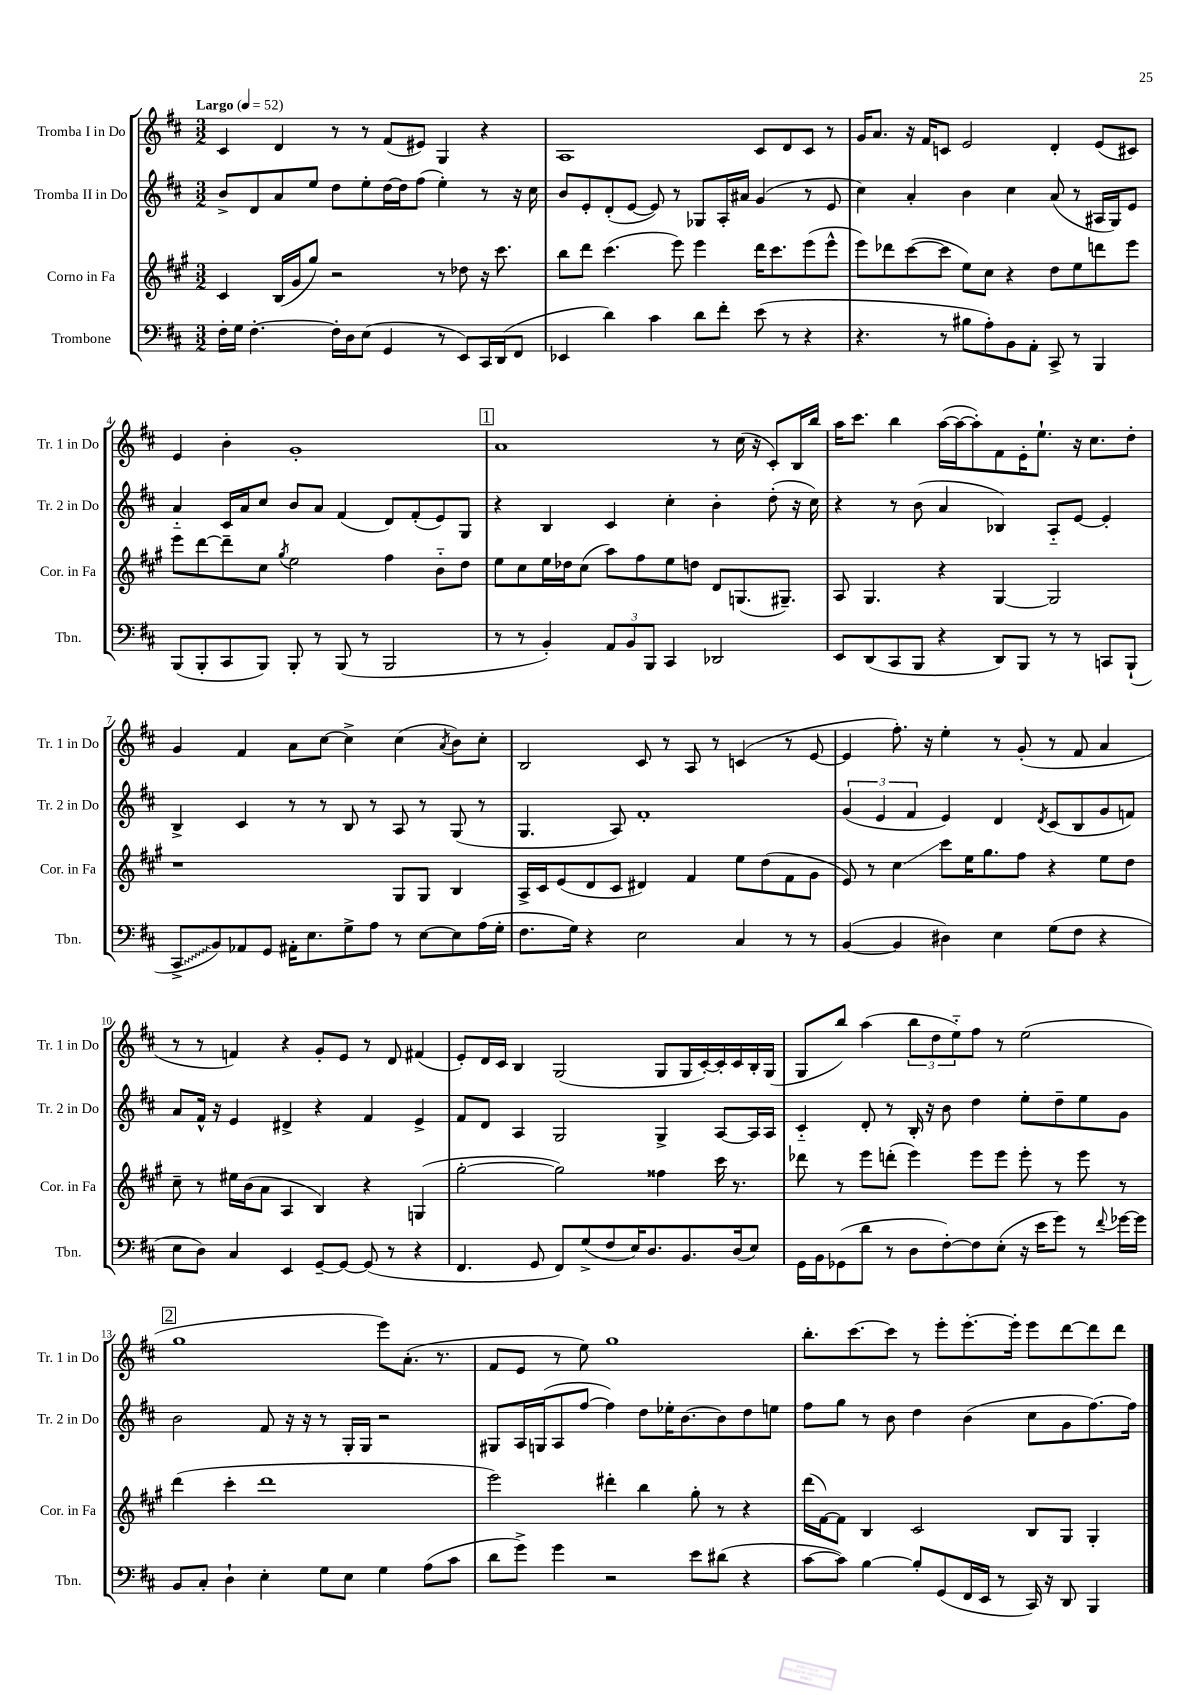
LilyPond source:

<<
\new StaffGroup <<
\new Staff = "s0" \with { instrumentName = "Tromba I in Do" shortInstrumentName = "Tr. 1 in Do" } {
    \clef treble \key d \major \numericTimeSignature \time 3/2 \tempo "Largo" 4 = 52
    cis'4 d'4 r8 r8 fis'8( eis'8) g4 r4 |
    a1 cis'8 d'8 cis'8 r8 |
    g'16 a'8. r16 fis'16 c'8 e'2 d'4-. e'8( cis'8) |
    e'4 b'4-. g'1-. |
    \mark \markup { \box "1" } a'1 r8 cis''16( r16 cis'8-.) b16 b''16 |
    a''16 cis'''8. b''4 a''16~( a''16~ a''8-.) fis'8 e'16-. e''8.-! r16 cis''8. d''8-. |
    g'4 fis'4 a'8 cis''8~ cis''4-> cis''4( \acciaccatura { a'8 } b'8) cis''8-. |
    b2 cis'8 r8 a8 r8 c'4( r8 e'8~ |
    e'4 fis''8.-.) r16 e''4-. r8 g'8-.( r8 fis'8 a'4 |
    r8 r8 f'4) r4 g'8-. e'8 r8 d'8 fis'4( |
    e'8-.) d'16 cis'16 b4 g2( g8 g16 cis'16~-.) cis'16-. cis'16 b16-. g16( |
    g8 b''8) a''4( \tuplet 3/2 { b''8 d''8 e''8-_) } fis''8 r8 e''2( |
    \mark \markup { \box "2" } g''1 e'''8) a'8.-.( r8. |
    fis'8 e'8 r8 e''8) g''1 |
    b''8.-. cis'''8.~ cis'''8 r8 e'''8-. e'''8.~-. e'''16-. e'''8 d'''8~ d'''8 d'''8 \bar "|." |
}
\new Staff = "s1" \with { instrumentName = "Tromba II in Do" shortInstrumentName = "Tr. 2 in Do" } {
    \clef treble \key d \major \numericTimeSignature \time 3/2
    b'8-> d'8 a'8 e''8 d''8 e''8-. d''16~ d''16 fis''8( e''4-.) r8 r16 cis''16 |
    b'8 e'8-. d'8-.( e'8~ e'8) r8 ges8 a16-. ais'16 g'4( r8 e'8 |
    cis''4) a'4-. b'4 cis''4 a'8( r8 ais16 g16) e'8 |
    a'4-_ cis'16 a'16 cis''8 b'8 a'8 fis'4( d'8) fis'8-.( e'8) g8 |
    \mark \markup { \box "1" } r4 b4 cis'4 cis''4-. b'4-. d''8-.( r16 cis''16) |
    r4 r8 b'8( a'4 bes4) a8-_ e'8~ e'4-. |
    b4-> cis'4 r8 r8 b8 r8 a8 r8 g8( r8 |
    g4. a8) fis'1-. |
    \tuplet 3/2 { g'4( e'4 fis'4 } e'4) d'4 \acciaccatura { d'8 } cis'8( b8 g'8 f'8) |
    a'8 fis'16-^ r16 e'4 dis'4-> r4 fis'4 e'4-> |
    fis'8 d'8 a4 g2 g4-> a8~ a16 a16 |
    cis'4-_ d'8-. r8 b16-. r16 b'8 d''4 e''8-. d''8-- e''8 g'8 |
    \mark \markup { \box "2" } b'2 fis'8 r16 r16 r8 g16-. g16 r2 |
    gis8 a16 g16( a8 fis''8~ fis''4) d''8 ees''16-. b'8.~ b'8 d''8 e''8 |
    fis''8 g''8 r8 b'8 d''4 b'4( cis''8 g'8 fis''8.~) fis''16 \bar "|." |
}
\new Staff = "s2" \with { instrumentName = "Corno in Fa" shortInstrumentName = "Cor. in Fa" } {
    \clef treble \key a \major \numericTimeSignature \time 3/2
    cis'4 b16( gis'16 gis''8) r2 r8 des''8 r16 cis'''8. |
    b''8 d'''8 cis'''4.( e'''8) e'''4 d'''16 cis'''8. e'''8( e'''8-^ |
    e'''8) des'''8 cis'''8~( cis'''8 e''8) cis''8 r4 d''8 e''8 d'''8 e'''8 |
    e'''8 d'''8~ d'''8-- cis''8 \acciaccatura { gis''8 } e''2 fis''4 b'8-_ d''8 |
    \mark \markup { \box "1" } e''8 cis''8 e''16 des''16 cis''8( a''8) fis''8 e''8 d''8 d'8 g8.( gis8.--) |
    a8 gis4. r4 gis4~ gis2 |
    r1 gis8 gis8 b4 |
    a16-> cis'16 e'8( d'8 cis'8 dis'4) fis'4 e''8 d''8( fis'8 gis'8 |
    e'8) r8 cis''4\glissando cis'''8 e''16 gis''8. fis''8 r4 e''8 d''8 |
    cis''8-- r8 eis''16 b'16( a'8 a4 b4) r4 g4( |
    gis''2~-. gis''2) fisis''4 cis'''16 r8. |
    des'''8 r8 e'''8 d'''8-.( e'''4) e'''8 e'''8 e'''8-. r8 e'''8 r8 |
    \mark \markup { \box "2" } d'''4( cis'''4-. d'''1 |
    e'''2) dis'''4-. b''4 gis''8-. r8 r4 |
    d'''16( fis'16~) fis'8 b4 cis'2 b8 gis8 gis4-. \bar "|." |
}
\new Staff = "s3" \with { instrumentName = "Trombone" shortInstrumentName = "Tbn." } {
    \clef bass \key d \major \numericTimeSignature \time 3/2
    fis16-. g16 fis4.~-. fis16-. d16 e8( g,4 r8 e,8) cis,16 d,16( fis,8 |
    ees,4 d'4) cis'4 d'8 fis'8-. e'8( r8 r4 |
    r4. r8 bis8 a8-.) b,8 a,8-. cis,8-> r8 b,,4 |
    b,,8( b,,8-. cis,8 b,,8) b,,8-. r8 b,,8( r8 b,,2 |
    \mark \markup { \box "1" } r8 r8 b,4-.) \tuplet 3/2 { a,8 b,8 b,,8 } cis,4 des,2 |
    e,8 d,8( cis,8 b,,8 r4 d,8) b,,8 r8 r8 c,8 b,,8-!( |
    \once \override Glissando.style = #'zigzag cis,8->\glissando b,8) aes,8 g,8 ais,16-. e8. g8-> a8 r8 e8~ e8 a16( g16-. |
    fis8. g16) r4 e2 cis4 r8 r8 |
    b,4~( b,4 dis4) e4 g8( fis8 r4 |
    e8 d8) cis4 e,4 g,8~-- g,8~ g,8( r8 r4 |
    fis,4. g,8 fis,8) g8->( fis8 e16) d8. b,8. d16( e8) |
    g,16 b,16 ges,8( d'8 r8 d8 fis8~-.) fis8 e8-.( r16 e'16 g'8) r8 \appoggiatura { fis'8 } ges'16~ ges'16 |
    \mark \markup { \box "2" } b,8 cis8-. d4-! e4-. g8 e8 g4 a8( cis'8 |
    d'8 g'8->) g'4 r2 e'8 dis'8( r4 |
    cis'8~ cis'8) b4~ b8-. g,8( fis,16 e,16 r8 cis,16) r16 d,8 b,,4 \bar "|." |
}
>>
>>
